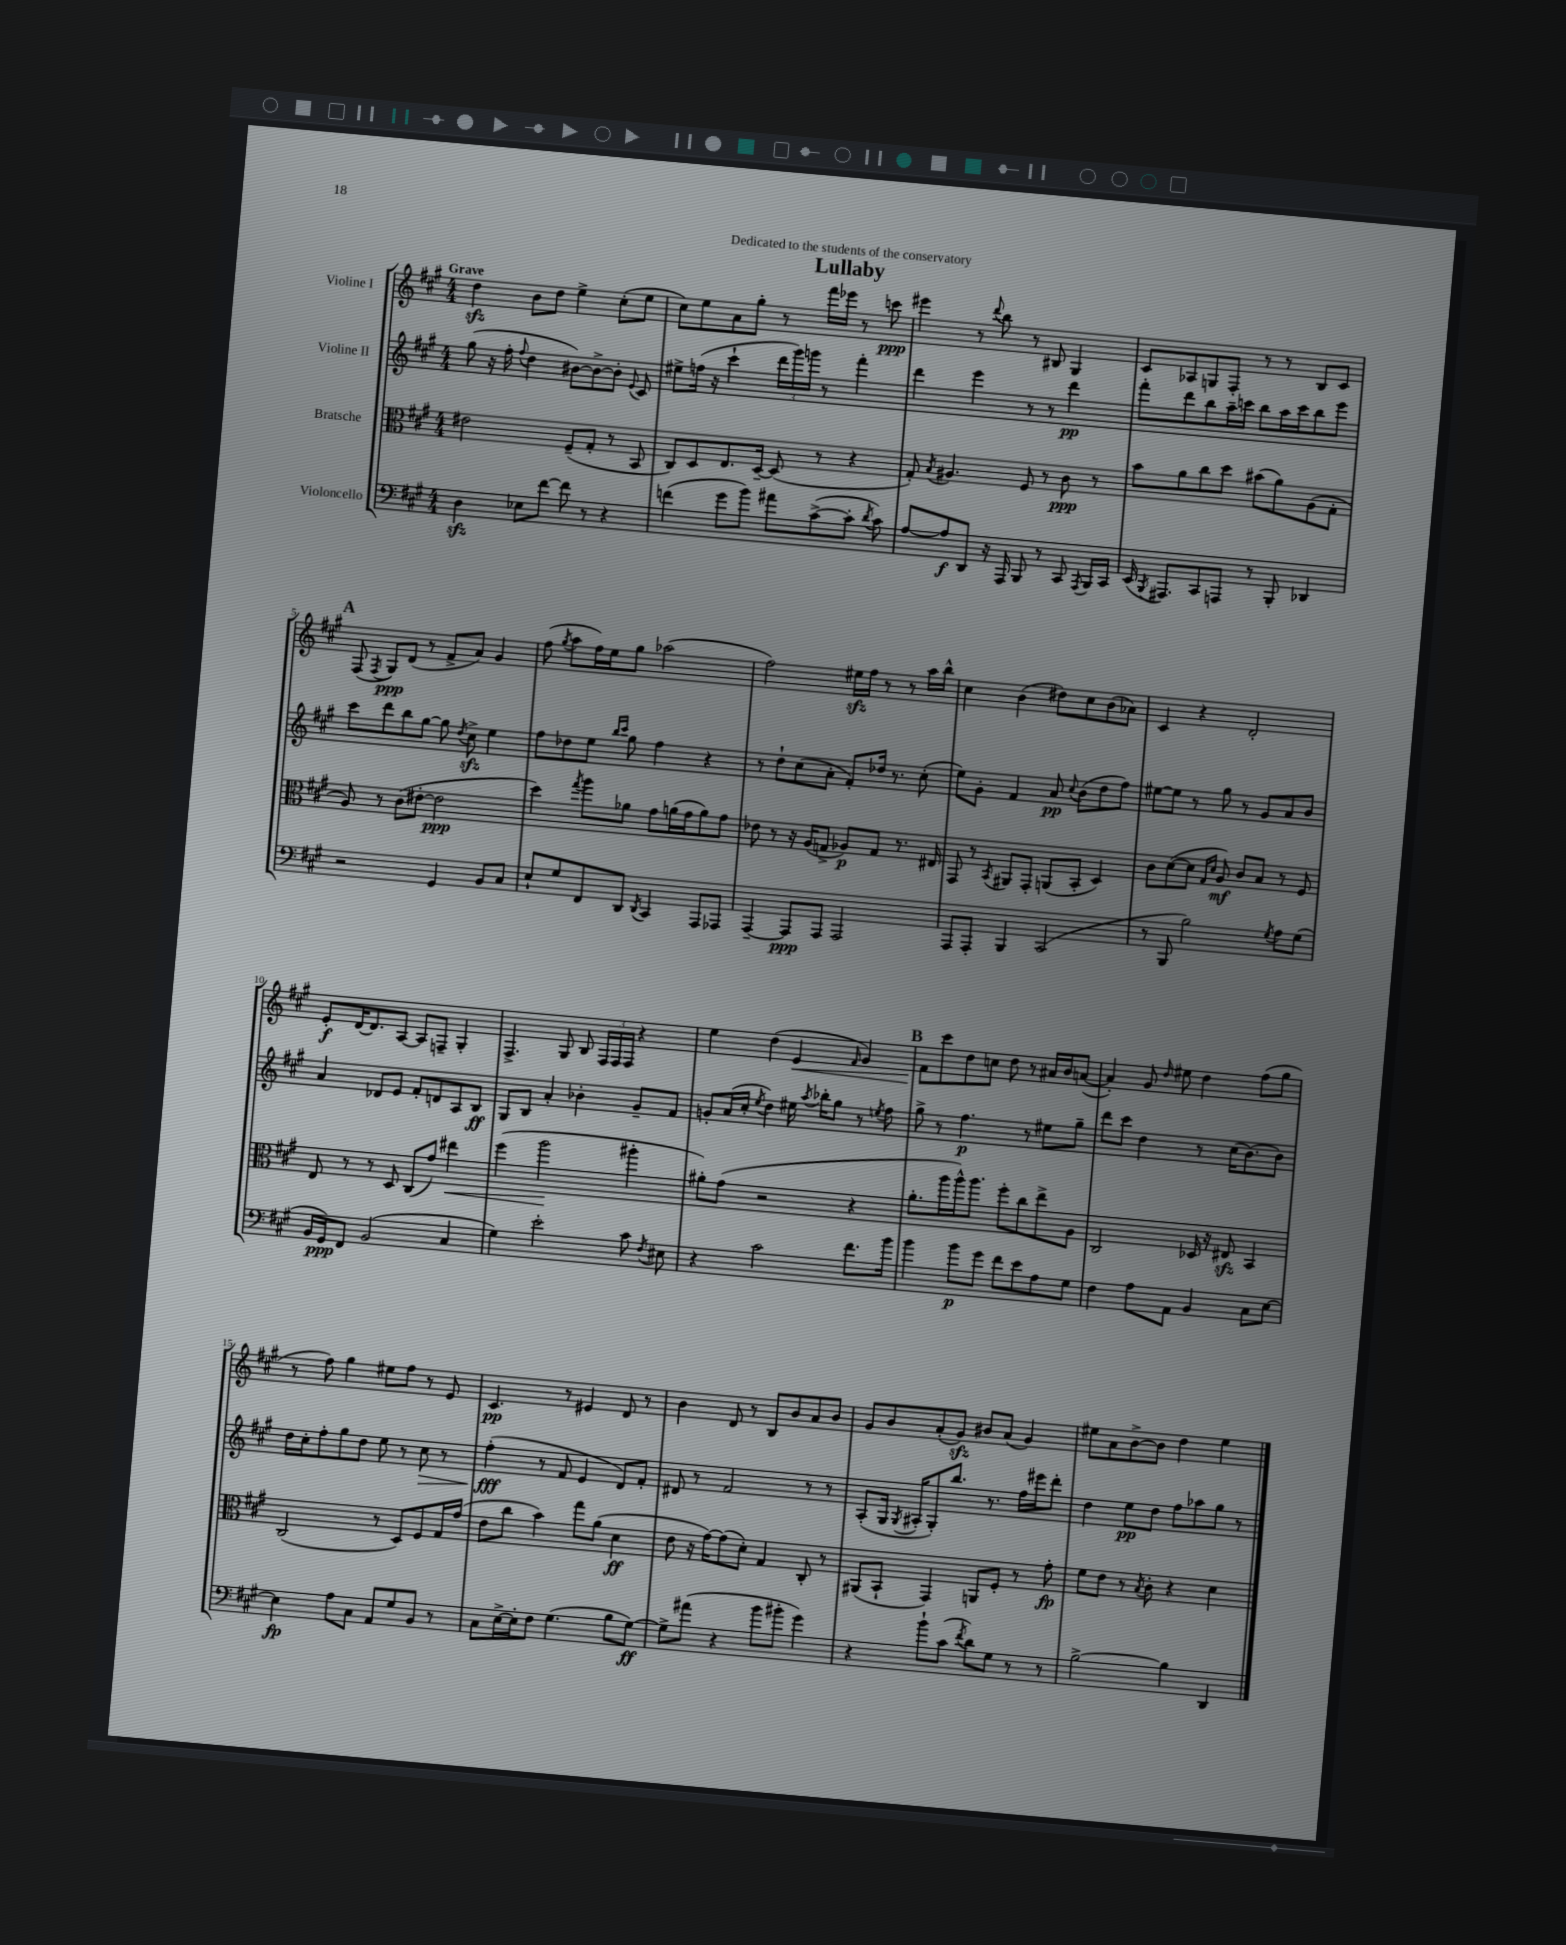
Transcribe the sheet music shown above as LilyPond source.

\header { title = "Lullaby" dedication = "Dedicated to the students of the conservatory" }
<<
\new StaffGroup <<
\new Staff = "s0" \with { instrumentName = "Violine I" } {
    \clef treble \key a \major \numericTimeSignature \time 4/4 \tempo "Grave"
    \autoBeamOff d''4\sfz b'8[ d''8] e''4-> cis''8[-.( e''8] |
    cis''8[) e''8 a'8 gis''8]-. r8 fis'''16[ ees'''16] r8 c'''8\ppp |
    eis'''4 r8 \appoggiatura { d'''8 } b''8 r8 bis8 gis4 |
    cis'8[ aes8 g8 fis8]-. r8 r8 b8[ cis'8] |
    \mark \markup { \bold "A" } fis8( \acciaccatura { fis8 } gis8[\ppp) d'8]( r8 fis'8[-> a'8]) gis'4 |
    fis''8( \acciaccatura { gis''8 } a''8[ fis''16) e''16 gis''8] aes''2( |
    fis''2) eis''16[\sfz fis''16] r8 r8 a''16[ b''16]-^ |
    cis''4 b'4( dis''8[) cis''8 b'8( aes'8]) |
    cis'4 r4 d'2-. |
    e'8[-.\f d'16~ d'8. a8]~ a8[ f8]-- gis4-. |
    fis4.-> gis8 b8 \tuplet 3/2 { fis16[ fis16 fis16] } r4 |
    e''4 d''4( e'4\< \grace { fis'16 } gis'4) |
    \mark \markup { \bold "B" } fis'8[\! cis'''8 d''8 c''8] d''8 r8 ais'16[ b'16 a'8]~( |
    a'4-.) gis'8 \grace { d''16 } eis''8 d''4 fis''8[( gis''8] |
    r8 fis''8) gis''4 eis''8[ fis''8] r8 e'8 |
    cis'4.\pp r8 eis'4 d'8 r8 |
    b'4 d'8 r8 b8[ b'8 a'8 b'8] |
    gis'8[ b'8 a'8-.( gis'8]\sfz) bis'8[ a'8]( gis'4) |
    eis''8[ a'8 b'8~-> b'8] d''4 eis''4 \bar "|." |
}
\new Staff = "s1" \with { instrumentName = "Violine II" } {
    \clef treble \key a \major \numericTimeSignature \time 4/4
    \autoBeamOff gis''8( r16 fis''16-. \appoggiatura { fis''8 } d''4 bis'8[~) bis'8~-> bis'8]-. \appoggiatura { e'8 } cis'8 |
    eis''8[-> f''16]( r16 cis'''4-! \tuplet 3/2 { d'''16[ gis'''16) g'''16] } r8 fis'''4-. |
    d'''4 e'''4 r8 r8 d'''4\pp |
    fis'''8[-. d'''8 b''8 a''16-- c'''16] b''8[ a''16 c'''16 b''8 e'''8] |
    \mark \markup { \bold "A" } cis'''8[ d'''8 b''8 gis''8]~ gis''8 \acciaccatura { d''8 } cis''8->\sfz e''4 |
    fis''8[ des''8 e''8] \grace { b''16[ cis'''16] } gis''8 fis''4 r4 |
    r8 d''8[-! cis''8( a'8]-. fis'8[-.) des''16] r8. cis''8-.( |
    e''8[) gis'8]-. fis'4 a'8\pp \appoggiatura { cis''8 } b'8[( d''8 fis''8]) |
    eis''8[~ eis''8] r8 gis''8 r8 gis'8[ a'8 b'8] |
    a'4 des'8[ e'8] fis'8[-. d'8 a8 b8]\ff |
    gis8[ b8] a'4-. bes'4-. gis'8[-- fis'8] |
    g'8[-. a'16( cis''16]-. \acciaccatura { e''8 } d''4) eis''16 \acciaccatura { a''8 } bes''16[-. gis''8] r8 \acciaccatura { e''8 } fis''8 |
    \mark \markup { \bold "B" } gis''8-> r8 fis''4.\p r8 eis''8[ gis''8]-- |
    d'''8[ cis'''8] d''4 r8 cis''16[( b'8.~) b'8] |
    d''16[ cis''16-. fis''8-. gis''8 d''8] e''8 r8 cis''8\> r8 |
    fis''4-.\fff\!( r8 fis'8 e'4 d'8[) fis'8]-. |
    dis'8 r8 fis'2 r8 r8 |
    a8[-.( gis16] \acciaccatura { gis8 } ais16[-. gis8-.) b''8.] r8. fis''16[ eis'''16 d'''8]-. |
    d''4 e''8[\pp d''8] fis''8[ aes''8 gis''8] r8 \bar "|." |
}
\new Staff = "s2" \with { instrumentName = "Bratsche" } {
    \clef alto \key a \major \numericTimeSignature \time 4/4
    \autoBeamOff eis'2 fis8[--( gis8]-. r8 b,8 |
    cis8[) d8 e8. d16]~-- d8( r8 r4 |
    gis8-.) \acciaccatura { b8 } ais4. fis8 r8 cis'8\ppp r8 |
    b'8[ a'8 cis''8 d''8] bis'8[( a'8) a8( gis8]-. |
    \mark \markup { \bold "A" } a8) r8 cis'8[( eis'8]~-. eis'2\ppp |
    d''4) \acciaccatura { gis''8 } a''8[ aes'8] gis'8[ a'16( gis'16 a'8) gis'8] |
    ees'8 r8 r16 a16[( g8]-> aes8[\p) g8] r8. eis16 |
    gis,8 r8 \acciaccatura { b,8 } ais,8[ gis,8]-. a,8[( b,8]-. d4) |
    cis'8[ d'8~( d'8] \grace { gis16[ d'16] } a8\mf) cis'8[ b8] r8 fis8 |
    e8 r8 r8 d8 cis8[( gis'8]) eis''4\< |
    fis''4( a''2\! ais''4-. |
    ais'8[-.) gis'8]( r2 r4 |
    \mark \markup { \bold "B" } a'8.[-. a''16 a''16-^) a''8.] fis''8[-. cis''8 e''8-> a8] |
    cis2 des16 r16 eis8\sfz b,4 |
    cis2( r8 d8[) fis8 gis16 gis'16]( |
    e'8[ cis''8] b'4) gis''8[ a'8]( d'4\ff |
    e'8 r16 gis'16[~) gis'8( d'8]-.) gis4 cis8-. r8 |
    ais,8[( b,8]-! gis,4) a,8[ fis8]-. r8 gis'8-.\fp |
    fis'8[ e'8] r8 \acciaccatura { b8 } cis'8-. r4 d'4 \bar "|." |
}
\new Staff = "s3" \with { instrumentName = "Violoncello" } {
    \clef bass \key a \major \numericTimeSignature \time 4/4
    \autoBeamOff d4\sfz ees8[ fis'8]~ fis'8 r8 r4 |
    f'4( gis'8[ b'8]) ais'8[ cis'8~->( cis'8]-. \acciaccatura { d'8 } cis'8) |
    a8[~ a8\f d,8] r16 a,,16 b,,8 r8 cis,8 \acciaccatura { a,,8 } b,,16[ cis,16] |
    e,16( \acciaccatura { b,,8 } ais,,8.[) cis,8 a,,8] r8 b,,8-. des,4 |
    \mark \markup { \bold "A" } r2 gis,4 b,8[ cis8] |
    e8[-! gis8 fis,8 d,8] \acciaccatura { d,8 } cis,4 a,,8[ aes,,8] |
    a,,4~-- a,,8[\ppp a,,8] a,,2 |
    a,,8[ a,,8]-. b,,4 cis,2( |
    r8 b,,8 b2) \acciaccatura { gis8 } a8[ gis8]( |
    b,16[ gis,16\ppp) fis,8] b,2( cis4 |
    gis4) e'2-. cis'8 \acciaccatura { fis8 } eis8 |
    r4 cis'2 fis'8.[ b'16] |
    \mark \markup { \bold "B" } b'4 b'8[\p gis'8] fis'8[ e'8 a8 gis8] |
    fis4 a8[ a,8] b,4 cis8[ e8]~ |
    e4\fp a8[ cis8] a,8[ gis8 b,8] r8 |
    cis8[ e16~-> e16-. fis8] gis4.( b8[ gis8]~\ff) |
    gis8[-> ais'8]( r4 b'8[ bis'8]-. gis'4) |
    r4 b'8[-! cis'8]( \acciaccatura { fis'8 } d'8[) gis8] r8 r8 |
    b2~-> b4 d,4 \bar "|." |
}
>>
>>
